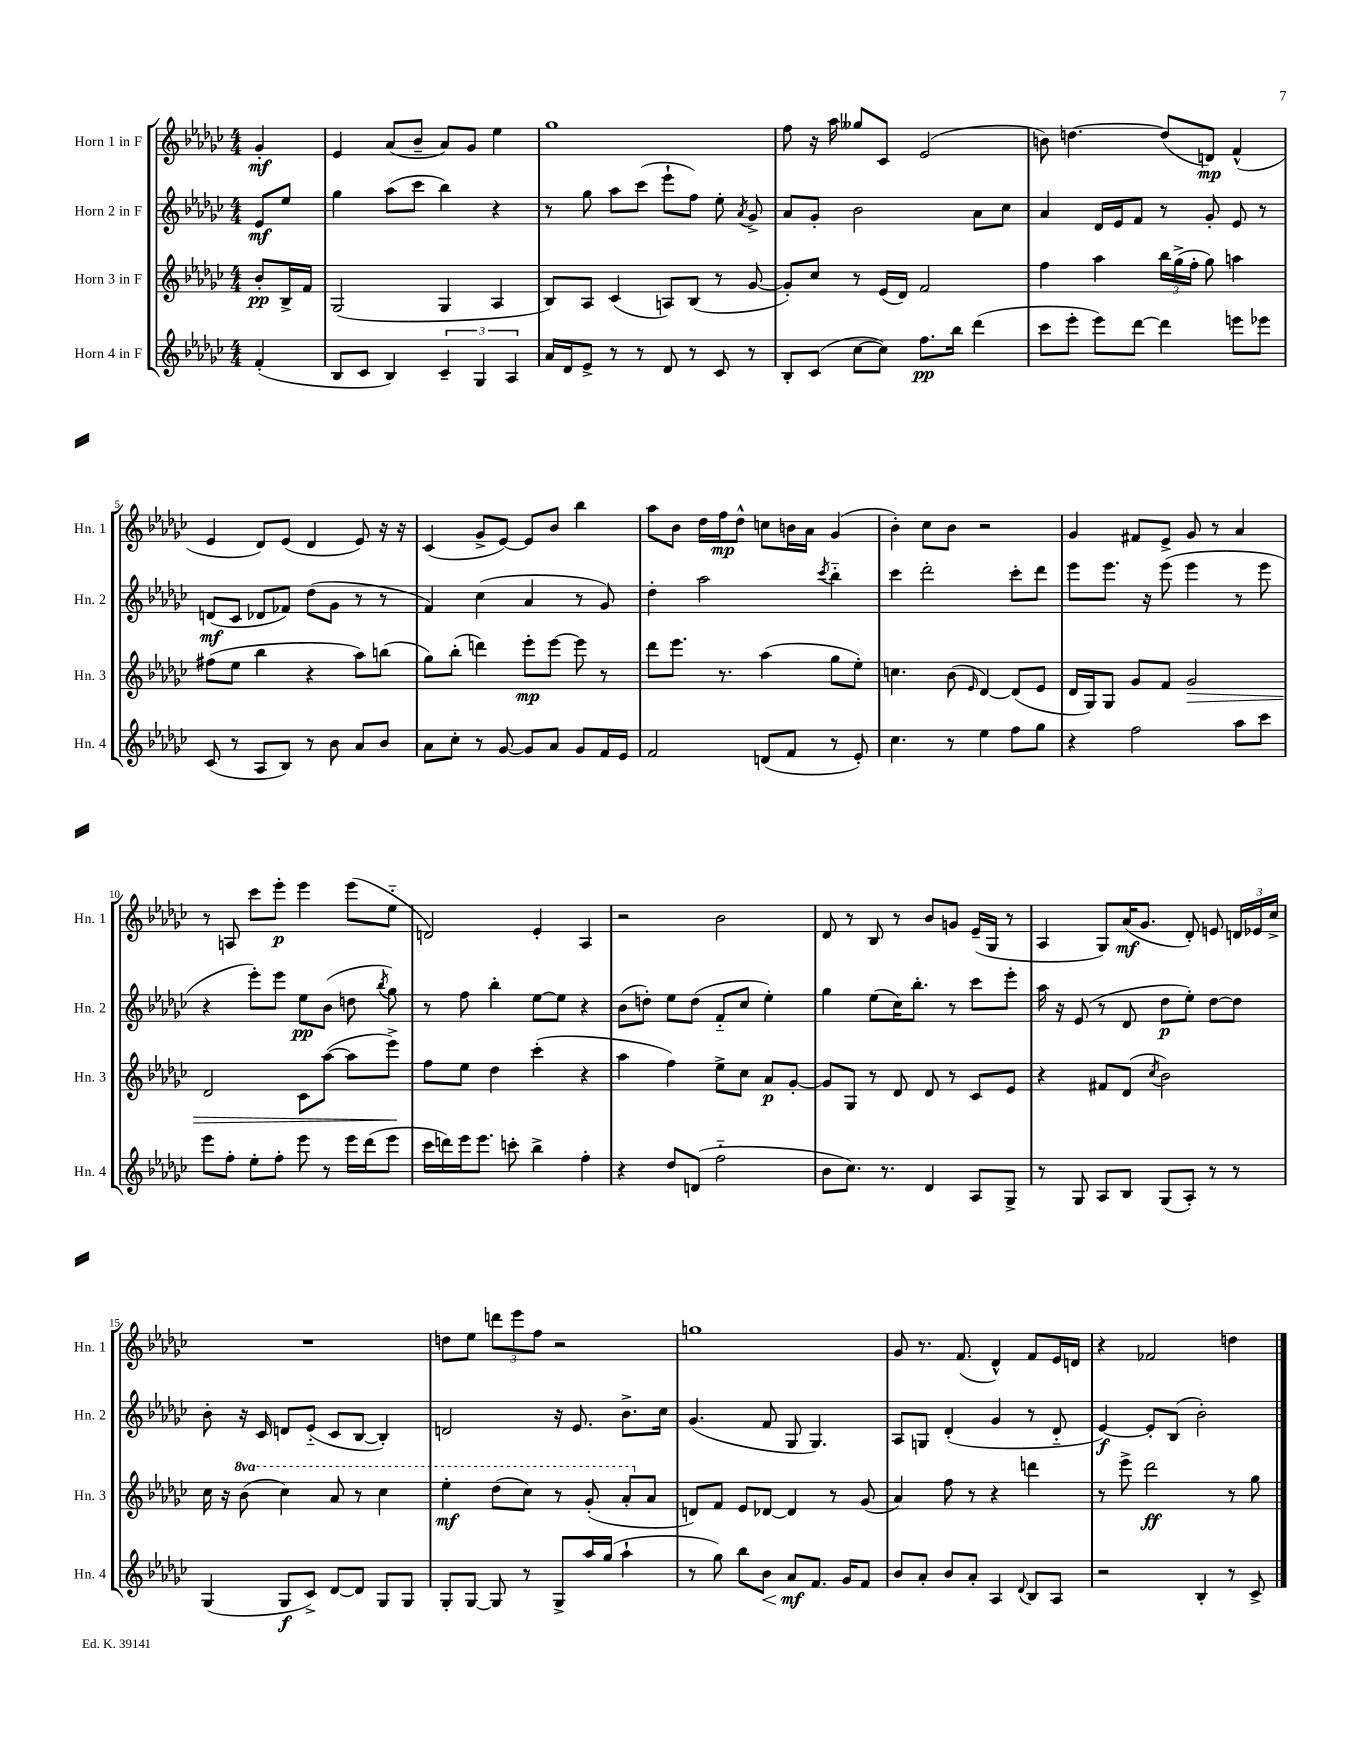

**kern	**dynam	**kern	**dynam	**kern	**dynam	**kern	**dynam
*part4	*part4	*part3	*part3	*part2	*part2	*part1	*part1
*staff4	*staff4	*staff3	*staff3	*staff2	*staff2	*staff1	*staff1
*I"Horn 4 in F	*	*I"Horn 3 in F	*	*I"Horn 2 in F	*	*I"Horn 1 in F	*
*I'Hn. 4	*	*I'Hn. 3	*	*I'Hn. 2	*	*I'Hn. 1	*
*clefG2	*	*clefG2	*	*clefG2	*	*clefG2	*
*k[b-e-a-d-g-c-]	*	*k[b-e-a-d-g-c-]	*	*k[b-e-a-d-g-c-]	*	*k[b-e-a-d-g-c-]	*
*M4/4	*	*M4/4	*	*M4/4	*	*M4/4	*
=	=	=	=	=	=	=	=
(4f'/	.	8b-'/L	pp	8e-/L	mf	4g-'/	mf
.	.	16B-^/L	.	8ee-/J	.	.	.
.	.	16f/JJ	.	.	.	.	.
=1	=1	=1	=1	=1	=1	=1	=1
8B-/L	.	(2G-/	.	4gg-\	.	4e-/	.
8c-/J	.	.	.	.	.	.	.
4B-/)	.	.	.	(8aa-\L	.	(8a-/L	.
.	.	.	.	8ccc-\J	.	8b-~/J	.
6c-~/	.	4G-/	.	4bb-\)	.	8a-/L)	.
.	.	.	.	.	.	8g-/J	.
6G-/	.	.	.	.	.	.	.
.	.	4A-/	.	4r	.	4ee-\	.
6A-/	.	.	.	.	.	.	.
=2	=2	=2	=2	=2	=2	=2	=2
16a-/LL	.	8B-/L)	.	8r	.	1gg-	.
16d-/J	.	.	.	.	.	.	.
8e-^/J	.	8A-/J	.	8gg-\	.	.	.
8r	.	(4c-/	.	8aa-\L	.	.	.
8r	.	.	.	(8ccc-\J	.	.	.
8d-/	.	8An/L)	.	8eee-`\L	.	.	.
8r	.	(8B-/J	.	8ff\J)	.	.	.
8c-/	.	8r	.	8ee-'\	.	.	.
.	.	.	.	8qa-/	.	.	.
8r	.	[8g-/	.	8g-^/	.	.	.
=3	=3	=3	=3	=3	=3	=3	=3
8B-'/L	.	8g-'/L])	.	8a-/L	.	8ff\	.
(8c-/J	.	8cc-/J	.	8g-'/J	.	16r	.
.	.	.	.	.	.	16aa-\	.
[8cc-\L	.	8r	.	2b-\	.	8gg--X/L	.
8cc-\J])	.	(16e-/LL	.	.	.	8c-/J	.
.	.	16d-/JJ)	.	.	.	.	.
8.ff\L	pp	2f/	.	.	.	(2e-/	.
16bb-\Jk	.	.	.	.	.	.	.
(4ddd-\	.	.	.	8a-\L	.	.	.
.	.	.	.	8cc-\J	.	.	.
=4	=4	=4	=4	=4	=4	=4	=4
8ccc-\L	.	4ff\	.	4a-/	.	8bn\)	.
8eee-'\J	.	.	.	.	.	[4.ddn\	.
8eee-\L)	.	4aa-\	.	16d-/LL	.	.	.
.	.	.	.	16e-/J	.	.	.
[8ddd-\J	.	.	.	8f/J	.	.	.
4ddd-\]	.	24bb-\LL	.	8r	.	(8dd/L]	.
.	.	(24gg-^\	.	.	.	.	.
.	.	24ff'\JJ	.	.	.	.	.
.	.	8gg-\)	.	8g-'/	.	8dn/J)	mp
8eeen\L	.	4aan\	.	8e-/	.	(4f^^/	.
8eee-X\J	.	.	.	8r	.	.	.
!!LO:LB:g=z
=5	=5	=5	=5	=5	=5	=5	=5
(8c-/	.	(8ff#X\L	.	(8dn/L	mf	4e-/	.
8r	.	8ee-\J	.	8c-/J	.	.	.
8A-/L	.	4bb-\	.	8d-X/L	.	8d-/L)	.
8B-/J)	.	.	.	8f-X/J)	.	(8e-/J	.
8r	.	4r	.	(8dd-\L	.	4d-/	.
8b-\	.	.	.	8g-\J	.	.	.
8a-/L	.	8aa-\L)	.	8r	.	8e-/)	.
8b-/J	.	(8bbn\J	.	8r	.	16r	.
.	.	.	.	.	.	16r	.
=6	=6	=6	=6	=6	=6	=6	=6
8a-\L	.	8gg-\L)	.	4f/)	.	(4c-/	.
8cc-'\J	.	(8bb-'\J	.	.	.	.	.
8r	.	4dddn\)	.	(4cc-\	.	8g-^/L	.
[8g-/	.	.	.	.	.	[8e-/J)	.
8g-/L]	.	8eee-'\L	mp	4a-/	.	8e-/L]	.
8a-/J	.	[8eee-\J	.	.	.	8b-/J	.
8g-/L	.	8eee-\]	.	8r	.	4bb-\	.
16f/L	.	8r	.	8g-/)	.	.	.
16e-/JJ	.	.	.	.	.	.	.
=7	=7	=7	=7	=7	=7	=7	=7
2f/	.	8ddd-\L	.	4dd-'\	.	8aa-\L	.
.	.	8.eee-\J	.	.	.	8b-\J	.
.	.	.	.	2aa-\	.	16dd-\LL	.
.	.	8.r	.	.	.	16ff\J	mp
.	.	.	.	.	.	8dd-^^\J	.
(8dn/L	.	(4aa-\	.	.	.	8ccn\L	.
8f/J	.	.	.	.	.	16bn\L	.
.	.	.	.	.	.	16a-\JJ	.
.	.	.	.	8qccc-/	.	.	.
8r	.	8gg-\L	.	4bb-\	.	(4g-/	.
8e-'/)	.	8ee-'\J)	.	.	.	.	.
=8	=8	=8	=8	=8	=8	=8	=8
4.cc-\	.	4.ccn\	.	4ccc-\	.	4b-'\)	.
.	.	.	.	2ddd-'\	.	8cc-\L	.
8r	.	(8b-\	.	.	.	8b-\J	.
.	.	16qqe-/	.	.	.	.	.
4ee-\	.	[4d-/)	.	.	.	2r	.
8ff\L	.	(8d-/L]	.	8ccc-'\L	.	.	.
8gg-\J	.	8e-/J	.	8ddd-\J	.	.	.
=9	=9	=9	=9	=9	=9	=9	=9
4r	.	16d-/LL	.	8eee-\L	.	4g-/	.
.	.	16G-/J)	.	.	.	.	.
.	.	8G-/J	.	8.eee-\J	.	.	.
2ff\	.	8g-/L	.	.	.	8f#X/L	.
.	.	.	.	16r	.	.	.
.	.	8f/J	.	(8eee-\	.	8e-^/J	.
!	!	!	!LO:HP:b	!	!	!	!
.	.	2g-/	>	4eee-\	.	8g-/	.
.	.	.	.	.	.	8r	.
8aa-\L	.	.	.	8r	.	4a-/	.
8ccc-\J	.	.	.	8eee-\	.	.	.
!!LO:LB:g=z
=10	=10	=10	=10	=10	=10	=10	=10
8eee-\L	.	2d-/	.	4r	.	8r	.
8ff'\J	.	.	.	.	.	8An/	.
8ee-'\L	.	.	.	8eee-'\L)	.	8ccc-\L	.
8ff'\J	.	.	.	8eee-\J	.	8eee-'\J	p
8eee-\	.	8c-\L	.	8ee-\L	pp	4eee-\	.
8r	.	([8aa-\J	.	(8b-\J	.	.	.
16eee-\LL	.	8aa-\L]	.	8ddn\	.	(8eee-\L	.
(16ddd-\J	.	.	.	.	.	.	.
.	.	.	.	8qbb-/	.	.	.
8eee-\J	.	8eee-^\J)	.	8gg-\)	.	8ee-\J	.
.	.	.	]	.	.	.	.
=11	=11	=11	=11	=11	=11	=11	=11
16ccc-\LL	.	8ff\L	.	8r	.	2dn/)	.
16dddn\)	.	.	.	.	.	.	.
16eee-\J	.	8ee-\J	.	8ff\	.	.	.
8.eee-\J	.	.	.	.	.	.	.
.	.	4dd-\	.	4bb-'\	.	.	.
8cccn'\	.	.	.	.	.	.	.
4bb-^\	.	(4ccc-'\	.	[8ee-\L	.	4e-'/	.
.	.	.	.	8ee-\J]	.	.	.
4ff'\	.	4r	.	4r	.	4A-/	.
=12	=12	=12	=12	=12	=12	=12	=12
4r	.	4aa-\	.	(8b-\L	.	2r	.
.	.	.	.	8ddn'\J)	.	.	.
8dd-/L	.	4ff\)	.	8ee-\L	.	.	.
(8dn/J	.	.	.	(8dd\J	.	.	.
2ff\	.	8ee-^\L	.	8f/L	.	2b-\	.
.	.	8cc-\J	.	8cc-/J	.	.	.
.	.	8a-/L	p	4ee-'\)	.	.	.
.	.	[8g-'/J	.	.	.	.	.
=13	=13	=13	=13	=13	=13	=13	=13
8b-\L	.	8g-/L]	.	4gg-\	.	8d-/	.
8.cc-\J)	.	8G-/J	.	.	.	8r	.
.	.	8r	.	(8ee-\L	.	8B-/	.
8.r	.	.	.	.	.	.	.
.	.	8d-/	.	16cc-\K)	.	8r	.
.	.	.	.	8.bb-'\J	.	.	.
4d-/	.	8d-/	.	.	.	8b-/L	.
.	.	8r	.	8r	.	8gn/J	.
8A-/L	.	8c-/L	.	8ccc-\L	.	(16e-~/LL	.
.	.	.	.	.	.	16G-/JJ	.
8G-^/J	.	8e-/J	.	8eee-'\J	.	8r	.
=14	=14	=14	=14	=14	=14	=14	=14
8r	.	4r	.	16aa-\	.	4A-/	.
.	.	.	.	16r	.	.	.
8G-/	.	.	.	(8e-/	.	.	.
8A-/L	.	8f#X/L	.	8r	.	8G-/L)	.
8B-/J	.	(8d-/J	.	8d-/	.	(16a-/K	mf
.	.	.	.	.	.	8.g-/J	.
.	.	8qcc-/	.	.	.	.	.
(8G-/L	.	2b-\)	.	8dd-\L	p	.	.
8A-'/J)	.	.	.	8ee-'\J)	.	8d-'/)	.
8r	.	.	.	[8dd-\L	.	8en/	.
8r	.	.	.	8dd-\J]	.	24dn/LL	.
.	.	.	.	.	.	24e-X/	.
.	.	.	.	.	.	24cc-^/JJ	.
!!LO:LB:g=z
=15	=15	=15	=15	=15	=15	=15	=15
(4G-/	.	16cc-\	.	8b-'\	.	1r	.
.	.	16r	.	.	.	.	.
*	*	*8va	*	*	*	*	*
.	.	(8bb-\	.	16r	.	.	.
.	.	.	.	16c-/	.	.	.
8G-/L	f	4ccc-\)	.	8dn/L	.	.	.
8c-^/J)	.	.	.	(8e-/J	.	.	.
[8d-/L	.	8aa-/	.	8c-/L	.	.	.
8d-/J]	.	8r	.	[8B-/J	.	.	.
8G-/L	.	4ccc-\	.	4B-'/])	.	.	.
8G-/J	.	.	.	.	.	.	.
=16	=16	=16	=16	=16	=16	=16	=16
8G-'/L	.	4eee-'\	mf	2dn/	.	8ddn\L	.
[8G-/J	.	.	.	.	.	8ee-\J	.
8G-/]	.	(8ddd-\L	.	.	.	12dddn\L	.
.	.	.	.	.	.	12eee-\	.
8r	.	8ccc-\J)	.	.	.	.	.
.	.	.	.	.	.	12ff\J	.
8G-^/L	.	8r	.	16r	.	2r	.
.	.	.	.	8.e-/	.	.	.
16aa-/L	.	(8gg-'/	.	.	.	.	.
(16gg-/JJ	.	.	.	.	.	.	.
4aa-`\	.	8aa-'/L	.	8.b-^\L	.	.	.
*	*	*X8va	*	*	*	*	*
.	.	8a-/J	.	.	.	.	.
.	.	.	.	16cc-\Jk	.	.	.
=17	=17	=17	=17	=17	=17	=17	=17
8r	.	8dn/L)	.	(4.g-/	.	1ggn	.
8gg-\)	.	8f/J	.	.	.	.	.
8bb-\L	.	8e-/L	.	.	.	.	.
!	!LO:HP:b	!	!	!	!	!	!
8b-\J	<	[8d-X/J	.	8f/	.	.	.
8a-/L	mf	4d-/]	.	8G-/	.	.	.
8.f/J	[	.	.	4.G-/)	.	.	.
.	.	8r	.	.	.	.	.
16g-/KL	.	.	.	.	.	.	.
8f/J	.	(8g-/	.	.	.	.	.
=18	=18	=18	=18	=18	=18	=18	=18
8b-/L	.	4a-/)	.	8A-/L	.	8g-/	.
8a-'/J	.	.	.	8Gn/J	.	8.r	.
8b-/L	.	8ff\	.	(4d-'/	.	.	.
.	.	.	.	.	.	(8.f/	.
8a-'/J	.	8r	.	.	.	.	.
4A-/	.	4r	.	4g-/	.	4d-^^/)	.
8qqd-/	.	.	.	.	.	.	.
8B-/L	.	4dddn\	.	8r	.	8f/L	.
8A-/J	.	.	.	8d-/	.	16e-/L	.
.	.	.	.	.	.	16dn/JJ	.
=19	=19	=19	=19	=19	=19	=19	=19
2r	.	8r	.	[4e-/)	f	4r	.
.	.	8eee-^\	.	.	.	.	.
.	.	2ddd-\	ff	8e-'/L]	.	2f-X/	.
.	.	.	.	(8B-/J	.	.	.
4B-'/	.	.	.	2b-'\)	.	.	.
8r	.	8r	.	.	.	4ddn\	.
8c-^/	.	8gg-\	.	.	.	.	.
==	==	==	==	==	==	==	==
*-	*-	*-	*-	*-	*-	*-	*-
